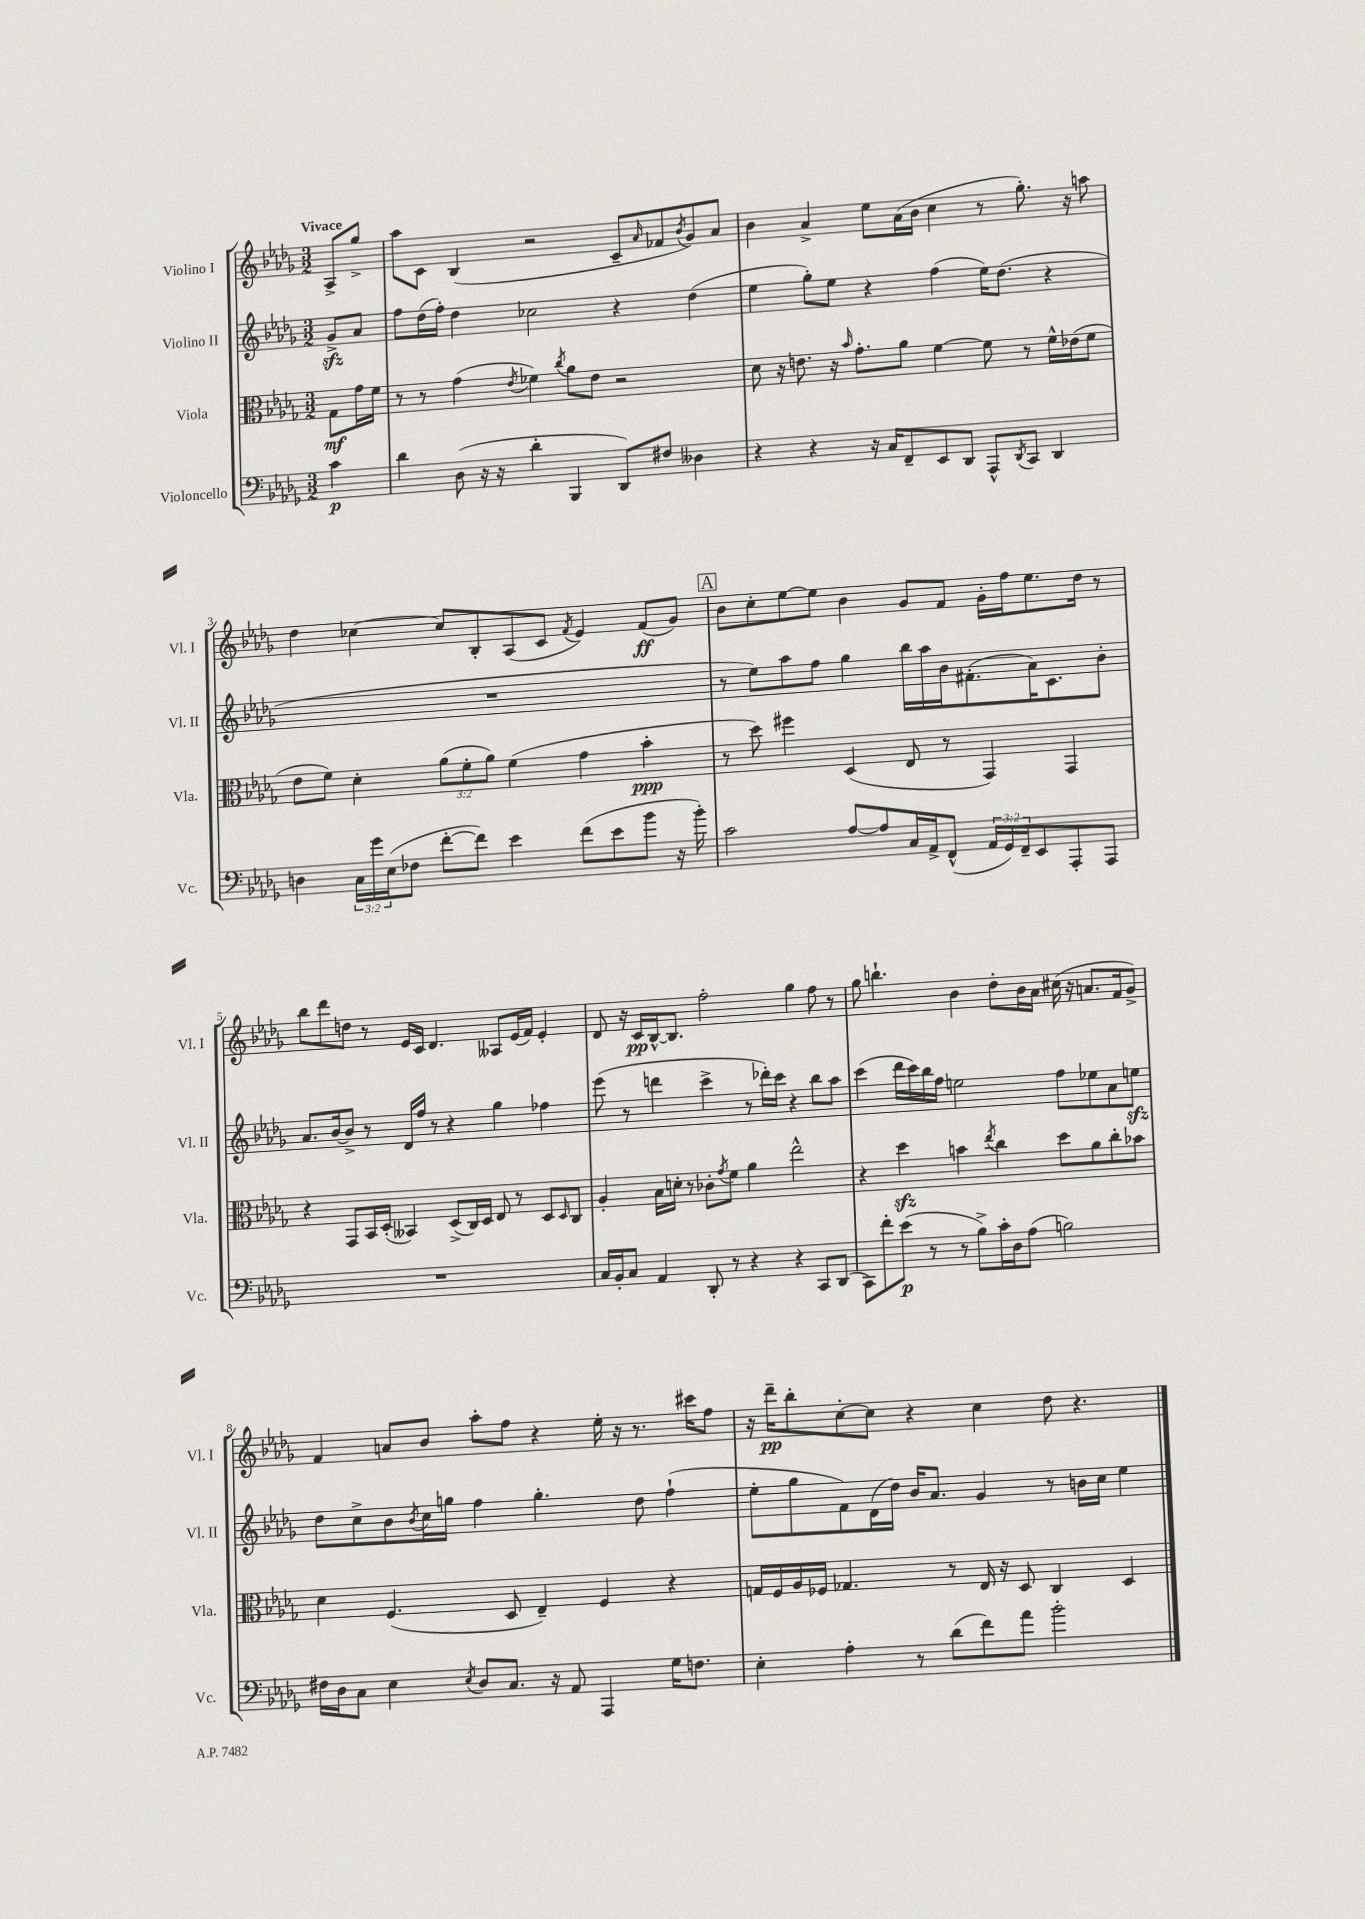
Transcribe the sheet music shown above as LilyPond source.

<<
\new StaffGroup <<
\new Staff = "s0" \with { instrumentName = "Violino I" shortInstrumentName = "Vl. I" } {
    \clef treble \key des \major \numericTimeSignature \time 3/2 \partial 4 \tempo "Vivace"
    aes8-> ges''8-> |
    aes''8 c'8 bes4( r2 c'8-- \grace { aes'16 } fes'8 \acciaccatura { bes'8 } ges'8) aes'8 |
    bes'4 aes'4-> ees''8 aes'16( bes'16 c''4 r8 ges''8.-.) r16 a''8 |
    des''4 ces''4~ ces''8 bes8-. aes8( c'8 \acciaccatura { f'8 } ees'4) f'8\ff( ges'8) |
    \mark \markup { \box "A" } bes'8 c''8-. ees''8~ ees''8 bes'4 ges'8 f'8 ges'16-. f''16 ees''8. des''16 r8 |
    bes''8 des'''8 d''8 r8 ees'16 c'16 des'4. aeses8 ees'16( f'16) ees'4-. |
    des'8 r16 c'16\pp bes16~-^ bes8. f''2-. ges''4 f''8 r8 |
    ges''8 b''4.-! bes'4 des''8-. bes'16 aes'16 cis''16( r16 a'8. f'16 ges'8->) |
    f'4 a'8 bes'8 aes''8-. f''8 r4 ees''16-. r16 r8. cis'''16 f''8 |
    r16 des'''16--\pp bes''8-. c''8~-. c''8 r4 c''4 des''8 r4. \bar "|." |
}
\new Staff = "s1" \with { instrumentName = "Violino II" shortInstrumentName = "Vl. II" } {
    \clef treble \key des \major \numericTimeSignature \time 3/2 \partial 4
    ges'8->\sfz aes'8 |
    f''8 des''16( f''16-.) des''4 ces''2 r4 des''4( |
    ees''4 ges''8-.) ees''8 r4 f''4( ees''16) des''8.( r4 |
    R1. |
    \mark \markup { \box "A" } r8 ees''8) aes''8 f''8 ges''4 bes''16 aes''16 bes'16 fis'8.-.( aes'16) c'8. bes'8-. |
    aes'8. bes'16~ bes'8-> r8 des'16 f''16 r8 r4 ges''4 fes''4 |
    ees'''8( r8 d'''4 c'''4-> r8 des'''16-.) c'''16 r4 bes''8 aes''8 |
    c'''4( des'''16 c'''16) bes''16 f''16 e''2 f''8 ees''8 aes'8 e''8\sfz |
    des''8 c''8-> bes'8 \acciaccatura { bes'8 } c''16 g''16 f''4 g''4.-. des''8 f''4-!( |
    ees''8-. ges''8 f'8) des'16( des''16) bes'16 aes'8. ges'4 r8 b'16 c''16 ees''4 \bar "|." |
}
\new Staff = "s2" \with { instrumentName = "Viola" shortInstrumentName = "Vla." } {
    \clef alto \key des \major \numericTimeSignature \time 3/2 \override Staff.TupletNumber.text = #tuplet-number::calc-fraction-text \partial 4
    ges8\mf ges'16 f'16 |
    r8 r8 ges'4( \acciaccatura { ees'8 } fes'4) \acciaccatura { c''8 } aes'8 ees'8 r2 |
    des'8 r16 e'8. r16 \grace { bes'16 } ges'8.-. aes'8 f'4~ f'8 r8 f'16-^ ees'16( f'8 |
    ees'8 f'8) des'4-. \tuplet 3/2 { aes'8( f'8-. aes'8) } f'4( ges'4 bes'4-.\ppp |
    \mark \markup { \box "A" } r8 des''8) fis''4 des4( ees8 r8 ges,4) ges,4 |
    r4 ges,8 bes,16 des16-.( beses,4) des8->( c16) des16 ees8 r8 des8 \grace { des16 } c8 |
    aes4-. bes16 d'16-. r8 ces'8-. \acciaccatura { ges'8 } f'8 aes'4 ees''2-^ |
    r4 des''4\sfz b'4 \acciaccatura { ees''8 } c''4 des''8 aes'8 c''8-. bes'8 |
    des'4 f4.( des8 ees4--) f4 r4 |
    g16 f16 aes16 fes16 ges4. r8 ees16 r16 des8 c4 des4 \bar "|." |
}
\new Staff = "s3" \with { instrumentName = "Violoncello" shortInstrumentName = "Vc." } {
    \clef bass \key des \major \numericTimeSignature \time 3/2 \override Staff.TupletNumber.text = #tuplet-number::calc-fraction-text \partial 4
    c'4\p |
    des'4 des8( r16 r16 des'4-. bes,,4 des,8) fis8 deses4 |
    r4 r4 r16 c16 f,8-- ees,8 des,8 aes,,8-^ \acciaccatura { des,8 } c,8 des,4 |
    d4 \tuplet 3/2 { c16 ges'16 ees16( } fes8 f'8~-. f'8) ees'4 f'8( ees'8 bes'8 r16 bes'16-.) |
    \mark \markup { \box "A" } c'2 aes8~ aes8 c16 aes,16-> f,8-^( \tuplet 3/2 { aes,16 ges,16) f,16-- } ees,8 aes,,8-. aes,,8 |
    R1. |
    c16 bes,16-. c8 aes,4 des,8-. r8 r4 r4 c,8 des,8( |
    c,8) f'8-. ees'8\p( r8 r8 bes8->) c'16-. des16 aes8( b2) |
    fis16 des16 c8 ees4 \acciaccatura { ees8 } des8 c8. r16 aes,8 aes,,4 ges16 f8. |
    ees4-. aes4-. r8 des'8( f'8) aes'8 bes'2-. \bar "|." |
}
>>
>>
